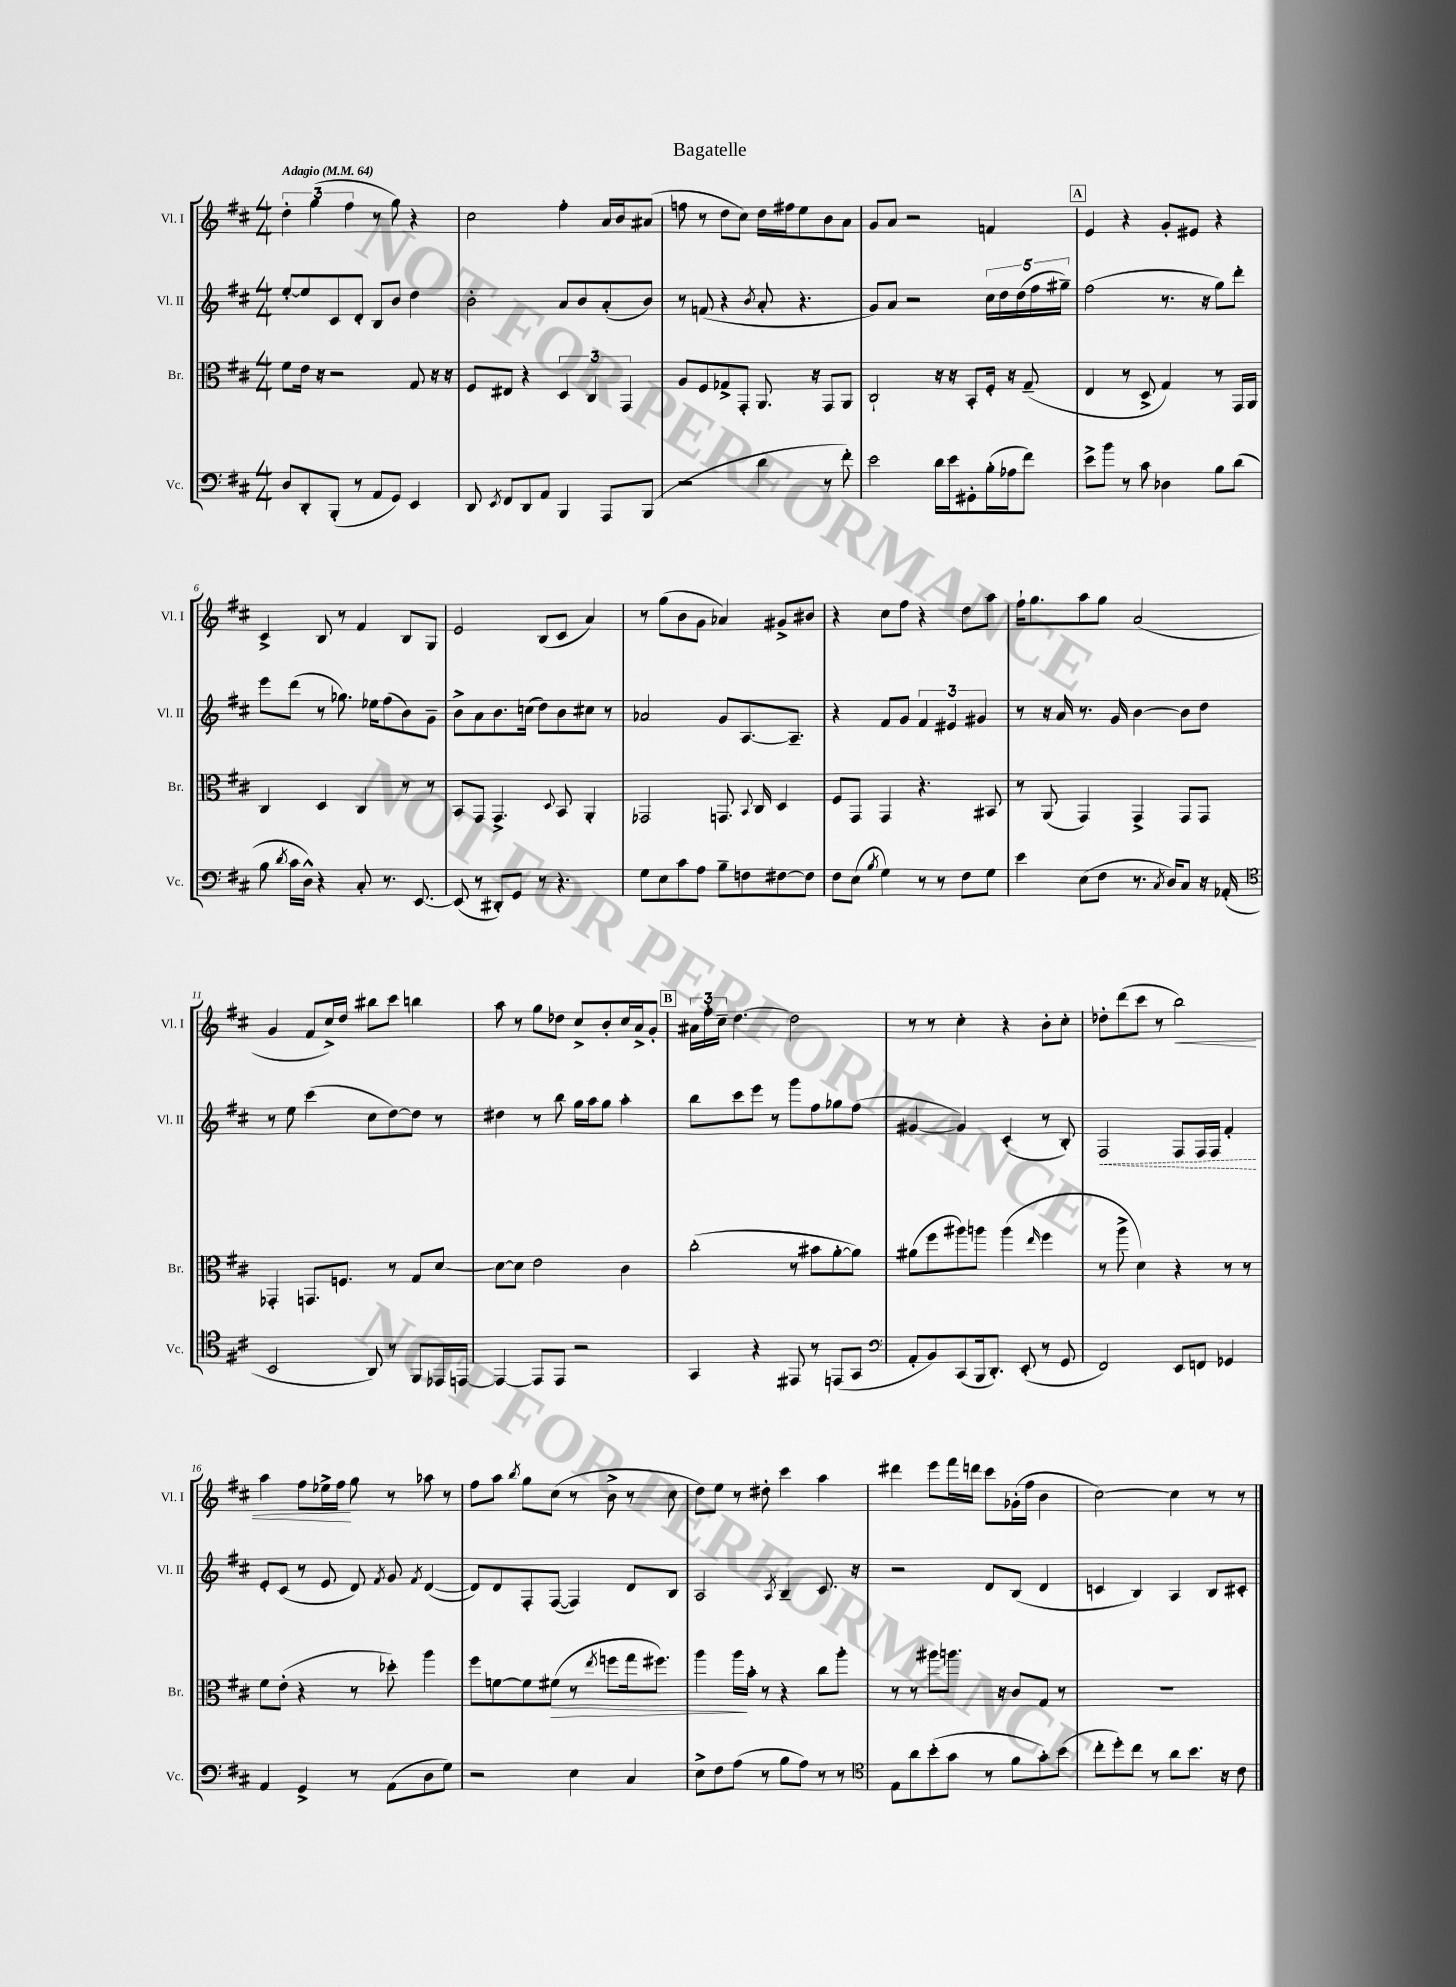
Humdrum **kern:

**kern	**kern	**dynam	**kern	**dynam	**kern	**dynam
*part4	*part3	*part3	*part2	*part2	*part1	*part1
*staff4	*staff3	*staff3	*staff2	*staff2	*staff1	*staff1
*I"Vc.	*I"Br.	*	*I"Vl. II	*	*I"Vl. I	*
*I'Vc.	*I'Br.	*	*I'Vl. II	*	*I'Vl. I	*
*clefF4	*clefC3	*	*clefG2	*	*clefG2	*
*k[f#c#]	*k[f#c#]	*	*k[f#c#]	*	*k[f#c#]	*
*M4/4	*M4/4	*	*M4/4	*	*M4/4	*
*MM64	*MM64	*	*MM64	*	*MM64	*
=1	=1	=1	=1	=1	=1	=1
!	!	!	!	!	!LO:TX:a:B:t=Adagio	!
8D/L	8f#\L	.	[8ee'/L	.	6dd'\	.
8DD'/	16e\Jk	.	8ee/]	.	.	.
.	.	.	.	.	(6gg\	.
.	16r	.	.	.	.	.
(8BBB'/J	2r	.	8c#/	.	.	.
.	.	.	.	.	6ff#\	.
8r	.	.	8d'/J	.	.	.
8AA/L	.	.	8B/L	.	8r	.
8GG/J)	.	.	8b/J	.	8gg\)	.
4EE/	8G/	.	4dd\	.	4r	.
.	16r	.	.	.	.	.
.	16r	.	.	.	.	.
=2	=2	=2	=2	=2	=2	=2
8DD/	8F#/L	.	2b'\	.	2cc#\	.
8qEE/	.	.	.	.	.	.
8FF#/L	8E#X/J	.	.	.	.	.
8DD/	4r	.	.	.	.	.
8AA/J	.	.	.	.	.	.
4BBB/	6D/	.	8a/L	.	4ff#'\	.
.	.	.	8b/	.	.	.
.	6C#/	.	.	.	.	.
8AAA/L	.	.	(8a'/	.	16a/LL	.
.	.	.	.	.	16b/J	.
.	6GG/	.	.	.	.	.
(8BBB/J	.	.	8b/J)	.	(8a#X/J	.
=3	=3	=3	=3	=3	=3	=3
2r	8A/L	.	8r	.	8ffn\	.
.	8F#/	.	(8fn/	.	8r	.
.	8G-X^/	.	4r	.	8dd\L	.
.	8GG'/J	.	.	.	8cc#\J)	.
.	.	.	8qb/	.	.	.
4d\	8.AA/	.	8a'/	.	16dd\LL	.
.	.	.	.	.	16ff#X\J	.
.	.	.	4.r	.	8ee\	.
.	16r	.	.	.	.	.
8r	8GG/L	.	.	.	8b\	.
8f#'\)	8AA/J	.	.	.	8a\J	.
=4	=4	=4	=4	=4	=4	=4
2e\	2C#`/	.	8g/L)	.	8g/L	.
.	.	.	8a/J	.	8a/J	.
.	.	.	2r	.	2r	.
16d\LL	16r	.	.	.	.	.
16e\J	16r	.	.	.	.	.
8GG#X'\	8BB'/L	.	.	.	.	.
(16B'\L	16F#'/Jk	.	20cc#\LL	.	4fn/	.
.	.	.	20dd\	.	.	.
16A-X\J	16r	.	.	.	.	.
.	.	.	(20dd\	.	.	.
8f#\J)	(8G~/	.	.	.	.	.
.	.	.	20ff#\	.	.	.
.	.	.	20gg#X~\JJ)	.	.	.
!!LO:REH:place=s1:t=A
=5	=5	=5	=5	=5	=5	=5
8e^\L	4E/	.	(2ff#\	.	4e/	.
8b\J	.	.	.	.	.	.
8r	8r	.	.	.	4r	.
8c#\	8D^/	.	.	.	.	.
4D-X\	4G/)	.	8.r	.	8g'/L	.
.	.	.	.	.	8e#X/J	.
.	.	.	16r	.	.	.
8B\L	8r	.	8gg\L)	.	4r	.
(8d\J	16GG/LL	.	8ddd'\J	.	.	.
.	16AA/JJ	.	.	.	.	.
!!LO:LB:g=z
=6	=6	=6	=6	=6	=6	=6
8B\	4C#/	.	8eee\L	.	4c#^/	.
8qd/	.	.	.	.	.	.
16c#\LL	.	.	(8ddd\J	.	.	.
16D^^\JJ)	.	.	.	.	.	.
4r	4D/	.	8r	.	8B/	.
.	.	.	8.gg-X\)	.	8r	.
8C#'/	4C#/	.	.	.	4f#/	.
.	.	.	16ee-X\KL	.	.	.
8.r	.	.	(8ff#\	.	.	.
.	8r	.	8b\)	.	8B/L	.
[8.EE/	.	.	.	.	.	.
.	8r	.	8g~\J	.	8G/J	.
=7	=7	=7	=7	=7	=7	=7
(8EE/]	8BB/L	.	8b^\L	.	2e/	.
8r	8GG/J	.	8a\	.	.	.
8DD#X'/L)	4.GG^/	.	8.b\	.	.	.
8GG/J	.	.	.	.	.	.
.	.	.	(16ccn\Jk	.	.	.
8r	.	.	8dd\L)	.	(8B/L	.
.	8qqD/	.	.	.	.	.
4.r	8BB/	.	8b\	.	8c#/J	.
.	4AA'/	.	8cc#X\J	.	4a/)	.
.	.	.	8r	.	.	.
=8	=8	=8	=8	=8	=8	=8
8G\L	2GG-X/	.	2a-X/	.	8r	.
8E\	.	.	.	.	(8gg\L	.
8c#\	.	.	.	.	8b\	.
8A\J	.	.	.	.	8g\J	.
8B~\L	8.GGn/	.	8g/L	.	4a-X/)	.
8Fn\	.	.	[8.A/	.	.	.
.	8qqBB/	.	.	.	.	.
.	16C#/	.	.	.	.	.
[8F#X\	4D/	.	.	.	8g#X^/L	.
.	.	.	8.A~/J]	.	.	.
8F#\J]	.	.	.	.	8b#X/J	.
=9	=9	=9	=9	=9	=9	=9
8F#\L	8F#/L	.	4r	.	4r	.
(8E\J	8GG/J	.	.	.	.	.
8qB/	.	.	.	.	.	.
4G\)	4GG/	.	8f#/L	.	8cc#\L	.
.	.	.	8g/J	.	8ff#\J	.
8r	4.r	.	6f#/	.	4r	.
8r	.	.	.	.	.	.
.	.	.	6e#X/	.	.	.
8F#\L	.	.	.	.	8dd\L	.
.	.	.	6g#X/	.	.	.
8G\J	8BB#X/	.	.	.	8aa\J	.
=10	=10	=10	=10	=10	=10	=10
4e\	8r	.	8r	.	16ff#`\KL	.
.	.	.	.	.	8.gg\	.
.	(8AA/	.	16r	.	.	.
.	.	.	16a/	.	.	.
(8E\L	4GG/)	.	8.r	.	8aa\	.
8F#\J	.	.	.	.	8gg\J	.
.	.	.	16g/	.	.	.
8.r	4GG^/	.	[4b\	.	(2a/	.
8qC#/	.	.	.	.	.	.
16D/KL)	.	.	.	.	.	.
8C#/J	8GG/L	.	8b\L]	.	.	.
16r	8GG/J	.	8dd\J	.	.	.
(16AA-X'/	.	.	.	.	.	.
!!LO:LB:g=z
=11	=11	=11	=11	=11	=11	=11
*clefC4	*	*	*	*	*	*
2BB/	4GG-X'/	.	8r	.	4g/	.
.	.	.	8ee\	.	.	.
.	8.GGn/L	.	(4ccc#\	.	8f#/L	.
.	.	.	.	.	16cc#^/L)	.
.	8.Fn/J	.	.	.	16dd/JJ	.
8AA/)	.	.	8cc#\L	.	8bb#X\L	.
8r	8r	.	[8dd\)	.	8ccc#\J	.
8FF#/L	8G/L	.	8dd\J]	.	4bbn\	.
16EE-X/L	[8d/J	.	8r	.	.	.
[16EEn/JJ	.	.	.	.	.	.
=12	=12	=12	=12	=12	=12	=12
4EE/_	8d\L_	.	4dd#X\	.	8aa\	.
.	8d\J]	.	.	.	8r	.
8EE/L]	2e\	.	8r	.	8gg\L	.
8EE/J	.	.	8bb\	.	8dd-X\J	.
2r	.	.	16gg\LL	.	8cc#^/L	.
.	.	.	16aa\J	.	.	.
.	.	.	8gg\J	.	8b'/	.
.	4c#\	.	4aa'\	.	16cc#/L	.
.	.	.	.	.	16a^/J	.
.	.	.	.	.	8g'/J	.
!!LO:REH:place=s1:t=B
=13	=13	=13	=13	=13	=13	=13
4GG/	(2cc#'\	.	8bb\L	.	24a#X\LL	.
.	.	.	.	.	24ff#'\	.
.	.	.	.	.	24cc#~\JJ	.
.	.	.	8ccc#\	.	[4.dd\	.
4r	.	.	8eee\J	.	.	.
.	.	.	8r	.	.	.
8EE#X/	8r	.	8ggg\L	.	2dd\]	.
8r	8b#X\L	.	8ff#\	.	.	.
(8EEn/L	[8a'\	.	8gg-X\	.	.	.
8GG/J	8a\J])	.	(8ff#\J	.	.	.
=14	=14	=14	=14	=14	=14	=14
*clefF4	*	*	*	*	*	*
8AA'/L	(8a#X\L	.	[4g#X/	.	8r	.
8BB/)	8ff#\	.	.	.	8r	.
(8CC#/	8aa#X\)	.	4g#/])	.	4cc#'\	.
16BBB/k	8aan\J	.	.	.	.	.
8.DD'/J)	.	.	.	.	.	.
.	(4aa\	.	(4c#'/	.	4r	.
(8EE'/	.	.	.	.	.	.
.	16qqee/	.	.	.	.	.
8r	4ff#\	.	8r	.	8b'\L	.
8GG/	.	.	8B'/)	.	8cc#'\J	.
=15	=15	=15	=15	=15	=15	=15
!	!	!	!	!LO:HP:b	!	!
2FF#/)	8r	.	2F#/	<	8dd-X'\L	.
.	8aa^\	.	.	.	(8ddd\	.
.	4d\)	.	.	.	8ccc#\J	.
.	.	.	.	.	8r	.
!	!	!	!	!	!	!LO:HP:b
8EE/L	4r	.	8F#/L	.	2bb\)	<
8FFn/J	.	.	16F#/L	.	.	.
.	.	.	16F#/JJ	.	.	.
4GG-X/	8r	.	4f#'/	.	.	.
.	8r	.	.	.	.	.
.	.	.	.	[	.	.
!!LO:LB:g=z
=16	=16	=16	=16	=16	=16	=16
4AA/	8f#\L	.	8e'/L	.	4aa\	.
.	(8e'\J	.	(8c#/J	.	.	.
4GG^/	4r	.	8r	.	8ff#\L	.
.	.	.	8e/	.	16ee-X^\L	.
.	.	.	.	.	16ff#\JJ	.
8r	8r	.	8d/)	.	8gg\	[
.	.	.	8qf#/	.	.	.
(8AA\L	8dd-X'\)	.	8g/	.	8r	.
.	.	.	8qf#/	.	.	.
8D\	4aa\	.	([4d/	.	8aa-X\	.
8G\J)	.	.	.	.	8r	.
=17	=17	=17	=17	=17	=17	=17
2r	8ff#\L	.	8d/L])	.	8ff#\L	.
.	[8fn\	.	8d/	.	8aa\J	.
.	.	.	.	.	8qbb/	.
.	8f\]	.	8F#'/	.	8gg\L	.
!	!	!LO:HP:b	!	!	!	!
.	(8f#X\J	>	([8F#/J	.	(8cc#\J	.
4E\	8r	.	4F#/])	.	8r	.
.	8qee/	.	.	.	.	.
.	8ffn\L	.	.	.	8b^\	.
4C#/	16gg\k	.	8d/L	.	8r	.
.	8.ff#X\J)	.	.	.	.	.
.	.	.	8B/J	.	8cc#\	.
=18	=18	=18	=18	=18	=18	=18
8E^\L	4aa\	.	2A/	.	8dd\L)	.
8F#\	.	.	.	.	8ee\J	.
(8A\J	16aa\LL	.	.	.	8r	.
.	16b'\JJ	]	.	.	.	.
8r	8r	.	.	.	8dd#X'\	.
.	.	.	8qA/	.	.	.
8B\L	4r	.	4B~/	.	4ccc#\	.
8A\J)	.	.	.	.	.	.
8r	8cc#\L	.	8.c#/	.	4aa\	.
8r	8aa'\J	.	.	.	.	.
.	.	.	16r	.	.	.
=19	=19	=19	=19	=19	=19	=19
*clefC4	*	*	*	*	*	*
8E\L	8r	.	2r	.	4ddd#X\	.
8a\	8r	.	.	.	.	.
(8b'\	8aa#X\L	.	.	.	8eee\L	.
8g\J	8.aan\J	.	.	.	16fff#\L	.
.	.	.	.	.	16dddn\JJ	.
8r	.	.	8d/L	.	8ccc#\L	.
.	16r	.	.	.	.	.
8f#\L	8c#/L	.	(8B/J	.	(16g-X'\L	.
.	.	.	.	.	16ff#\JJ	.
8g'\)	8G/J	.	4d/	.	4b\	.
(8b\J	8r	.	.	.	.	.
=20	=20	=20	=20	=20	=20	=20
8cc#'\L	1r	.	4cn/	.	[2cc#\)	.
8dd'\)	.	.	.	.	.	.
8cc#\J	.	.	4B/)	.	.	.
8r	.	.	.	.	.	.
8a\L	.	.	4A/	.	4cc#\]	.
8.b\J	.	.	.	.	.	.
.	.	.	8B/L	.	8r	.
16r	.	.	.	.	.	.
8c#\	.	.	8c#X'/J	.	8r	.
==	==	==	==	==	==	==
*-	*-	*-	*-	*-	*-	*-
